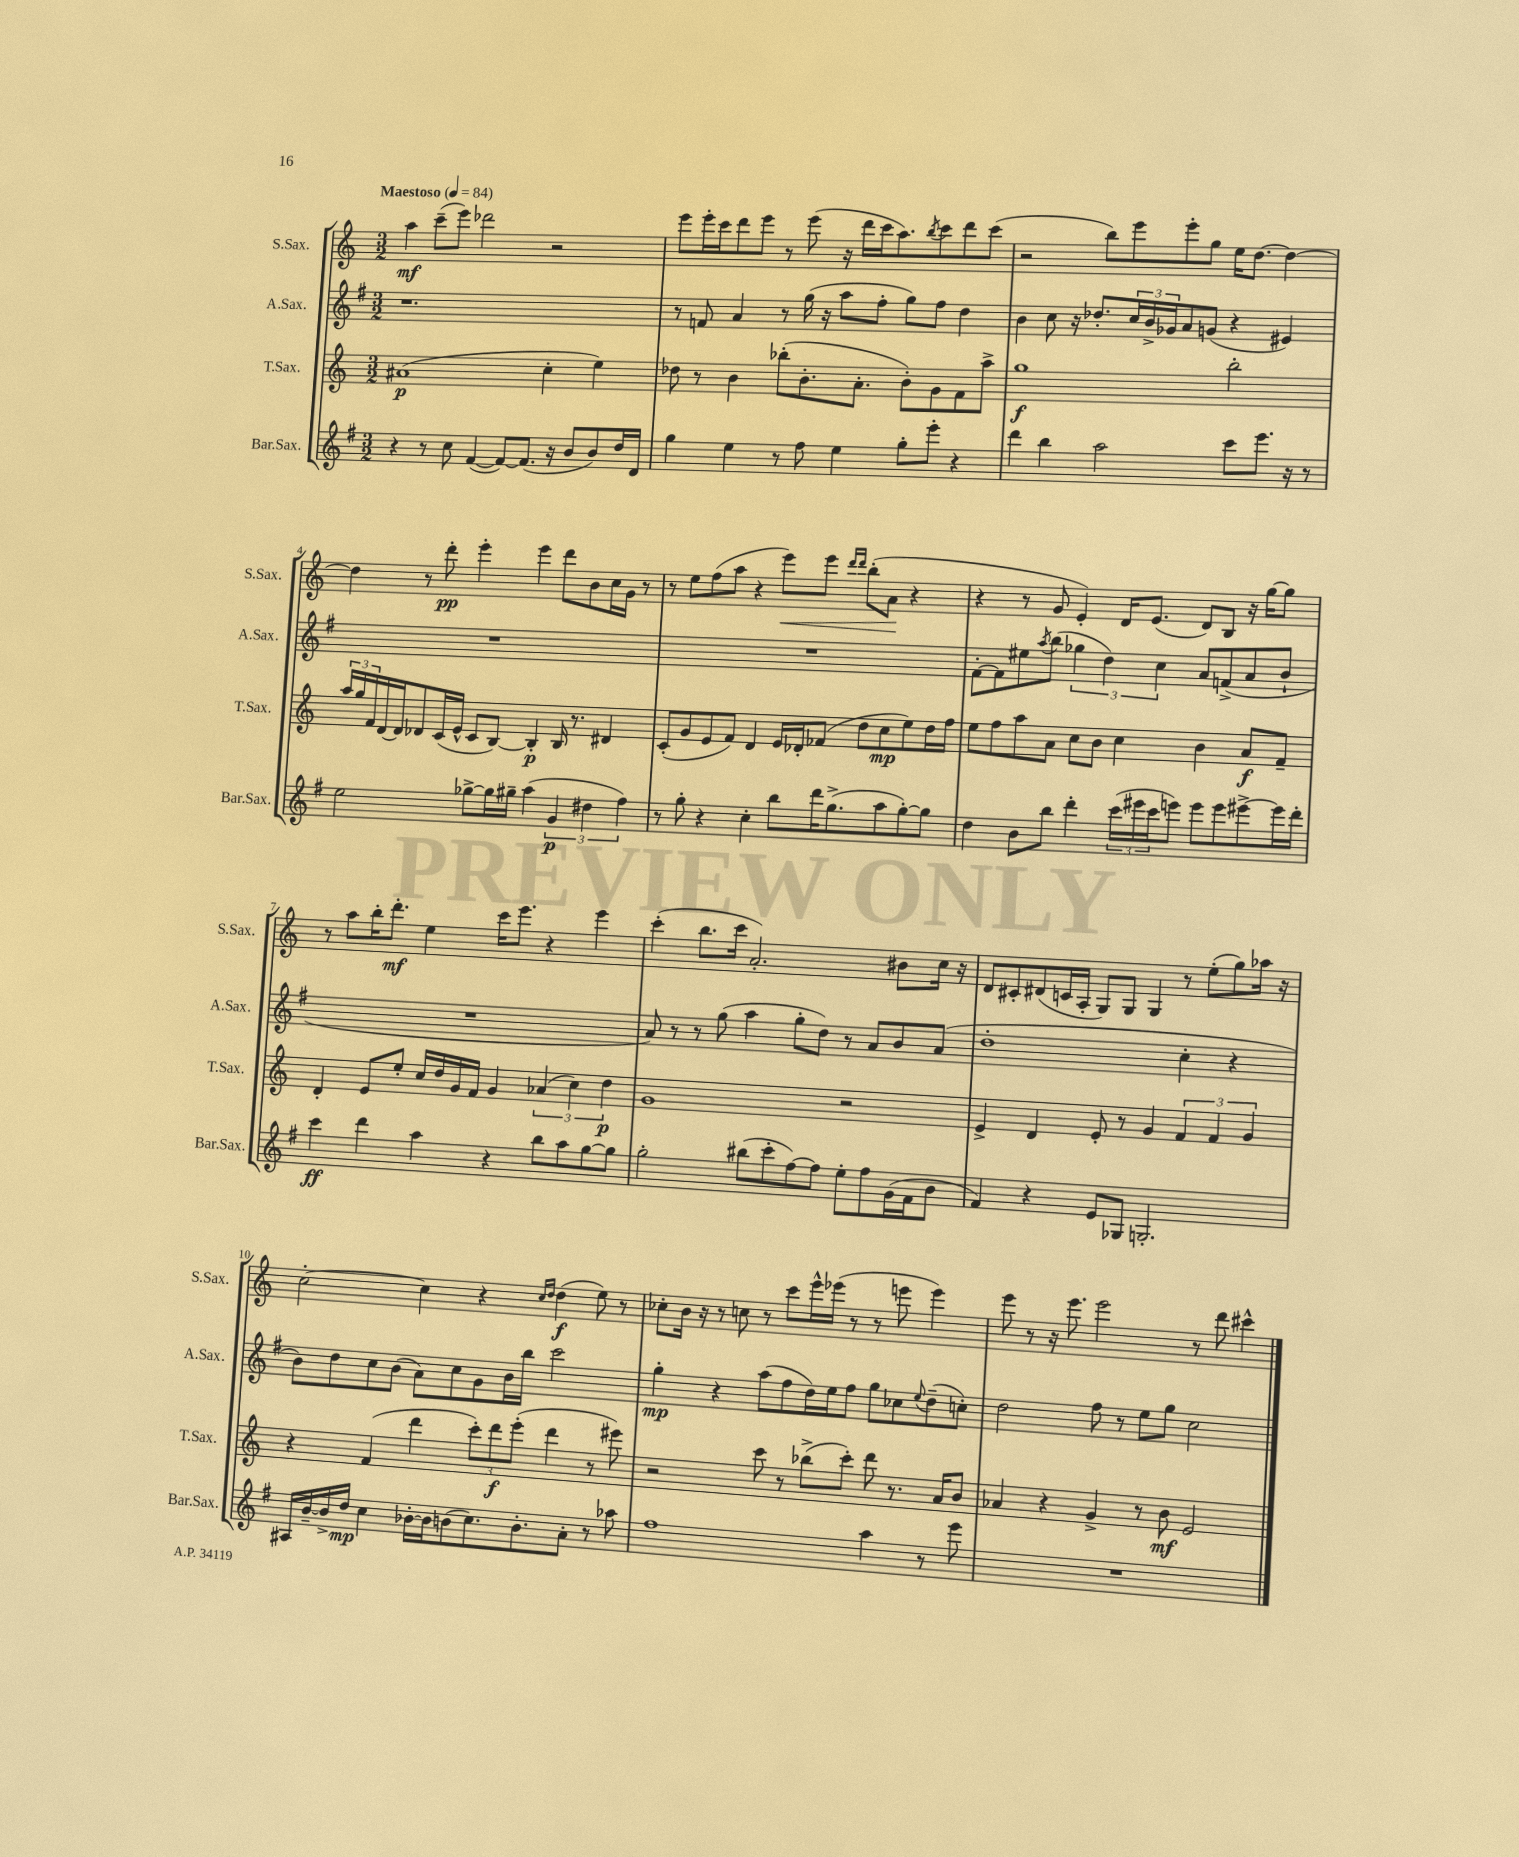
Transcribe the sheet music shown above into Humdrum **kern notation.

**kern	**dynam	**kern	**dynam	**kern	**dynam	**kern	**dynam
*part4	*part4	*part3	*part3	*part2	*part2	*part1	*part1
*staff4	*staff4	*staff3	*staff3	*staff2	*staff2	*staff1	*staff1
*I"Bar.Sax.	*	*I"T.Sax.	*	*I"A.Sax.	*	*I"S.Sax.	*
*I'Bar.Sax.	*	*I'T.Sax.	*	*I'A.Sax.	*	*I'S.Sax.	*
*clefG2	*	*clefG2	*	*clefG2	*	*clefG2	*
*k[f#]	*	*k[]	*	*k[f#]	*	*k[]	*
*M3/2	*	*M3/2	*	*M3/2	*	*M3/2	*
*MM84	*	*MM84	*	*MM84	*	*MM84	*
=1	=1	=1	=1	=1	=1	=1	=1
!	!	!	!	!	!	!LO:TX:a:B:t=Maestoso	!
4r	.	(1a#X	p	1.r	.	4aa\	mf
8r	.	.	.	.	.	(8ccc~\L	.
8cc\	.	.	.	.	.	8eee\J)	.
([4f#/	.	.	.	.	.	2ddd-X\	.
8f#/L_)	.	.	.	.	.	.	.
(8.f#/J]	.	.	.	.	.	.	.
.	.	4cc'\	.	.	.	2r	.
16r	.	.	.	.	.	.	.
8b/L	.	.	.	.	.	.	.
8b/)	.	4ee\)	.	.	.	.	.
16dd/L	.	.	.	.	.	.	.
16d/JJ	.	.	.	.	.	.	.
=2	=2	=2	=2	=2	=2	=2	=2
4gg\	.	8dd-X\	.	8r	.	8eee\L	.
.	.	8r	.	8fn/	.	16eee'\L	.
.	.	.	.	.	.	16ccc\J	.
4ee\	.	4b\	.	4a/	.	8ddd\	.
.	.	.	.	.	.	8eee\J	.
8r	.	(8bb-X'\L	.	8r	.	8r	.
8ff#\	.	8.b'\	.	(16gg\	.	(8eee\	.
.	.	.	.	16r	.	.	.
4ee\	.	.	.	8aa\L	.	16r	.
.	.	8.a'\J	.	.	.	16ddd\LL	.
.	.	.	.	8ff#'\J	.	16ccc\J	.
.	.	.	.	.	.	8.aa\)	.
8gg'\L	.	8b'\L)	.	8gg\L)	.	.	.
.	.	.	.	.	.	8qbb/	.
8eee'\J	.	8g\	.	8ff#\J	.	8ccc\	.
4r	.	8f\	.	4dd\	.	8ddd\	.
.	.	8aa^\J	.	.	.	(8ccc\J	.
=3	=3	=3	=3	=3	=3	=3	=3
4ddd\	.	1gg	f	4b\	.	2r	.
4bb\	.	.	.	8cc\	.	.	.
.	.	.	.	16r	.	.	.
.	.	.	.	8.dd-X'/L	.	.	.
2aa\	.	.	.	.	.	8bb\L)	.
.	.	.	.	24cc/L	.	8eee\	.
.	.	.	.	24b^/	.	.	.
.	.	.	.	24g-X/J	.	.	.
.	.	.	.	8a/	.	8eee'\	.
.	.	.	.	(8gn/J	.	8gg\J	.
8ccc\L	.	2bb'\	.	4r	.	16ee\KL	.
.	.	.	.	.	.	[8.dd\J	.
8.eee\J	.	.	.	.	.	.	.
.	.	.	.	4e#X/)	.	4dd\_	.
16r	.	.	.	.	.	.	.
8r	.	.	.	.	.	.	.
!!LO:LB:g=z
=4	=4	=4	=4	=4	=4	=4	=4
2ee\	.	24aa/LL	.	1.r	.	4dd\]	.
.	.	24gg/	.	.	.	.	.
.	.	24f/	.	.	.	.	.
.	.	[16d/	.	.	.	.	.
.	.	16d/J]	.	.	.	.	.
.	.	8d-X/	.	.	.	8r	.
.	.	(16c/L	.	.	.	8ddd'\	pp
.	.	16e^^/JJ	.	.	.	.	.
[8gg-X^\L	.	8c/L	.	.	.	4eee'\	.
16gg-\L]	.	[8B/J)	.	.	.	.	.
16gg#X~\JJ	.	.	.	.	.	.	.
(4aa\	.	4B'/]	p	.	.	4eee\	.
6g/	p	16B/	.	.	.	8ddd\L	.
.	.	8.r	.	.	.	.	.
.	.	.	.	.	.	8b\	.
6dd#X\	.	.	.	.	.	.	.
.	.	4d#X/	.	.	.	16cc\L	.
.	.	.	.	.	.	16g\JJ	.
6ff#\)	.	.	.	.	.	.	.
.	.	.	.	.	.	8r	.
=5	=5	=5	=5	=5	=5	=5	=5
8r	.	(8c'/L	.	1.r	.	8r	.
8gg'\	.	8g/	.	.	.	8ee\L	.
4r	.	8e/	.	.	.	(8ff\	.
.	.	8f/J)	.	.	.	8aa\J	.
4cc'\	.	4d/	.	.	.	4r	.
!	!	!	!	!	!	!	!LO:HP:b
8bb\L	.	16e/LL	.	.	.	8eee\L)	<
.	.	16d-X'/J	.	.	.	.	.
16ddd\K	.	(8f-X/J	.	.	.	8eee\J	.
(8.gg^\	.	.	.	.	.	.	.
.	.	.	.	.	.	16qqddd/LL	.
.	.	.	.	.	.	16qqddd/JJ	.
.	.	8dd\L	.	.	.	(8bb'\L	.
8aa\	.	8cc\	mp	.	.	8a\J	.
[8gg'\)	.	8ee\)	.	.	.	4r	[
8gg\J]	.	16dd\L	.	.	.	.	.
.	.	16ff\JJ	.	.	.	.	.
=6	=6	=6	=6	=6	=6	=6	=6
4dd\	.	8ee\L	.	[8f#'\L	.	4r	.
.	.	8ff\	.	8f#\]	.	.	.
8b\L	.	8aa\	.	8ee#X\	.	8r	.
.	.	.	.	8qaa/	.	.	.
8bb\J	.	8a\J	.	(8bb\J	.	8g/	.
4ddd'\	.	8cc\L	.	6gg-X\	.	4e'/)	.
.	.	8b\J	.	.	.	.	.
.	.	.	.	6dd\)	.	.	.
(24ccc\LL	.	4cc\	.	.	.	16d/KL	.
24eee#X\	.	.	.	.	.	.	.
.	.	.	.	.	.	(8.e/J	.
24ccc\J	.	.	.	6cc\	.	.	.
8eeen\J)	.	.	.	.	.	.	.
8eee\L	.	4b\	.	8a/L	.	8d/L)	.
8eee\	.	.	.	(8fn^/	.	8B/J	.
[8eee#X^\	.	8a/L	f	8a/	.	16r	.
.	.	.	.	.	.	[16gg\KL	.
16eee#\L]	.	8f~/J	.	8b`/J	.	8gg\J]	.
16ddd'\JJ	.	.	.	.	.	.	.
!!LO:LB:g=z
=7	=7	=7	=7	=7	=7	=7	=7
4ccc\	ff	4d'/	.	1.r	.	8r	.
.	.	.	.	.	.	8aa\L	.
4ddd\	.	8e/L	.	.	.	16bb'\K	.
.	.	.	.	.	.	8.ddd'\J	mf
.	.	8ee'/J	.	.	.	.	.
4aa\	.	16cc/LL	.	.	.	4ee\	.
.	.	16dd/	.	.	.	.	.
.	.	16g/	.	.	.	.	.
.	.	16f/JJ	.	.	.	.	.
4r	.	4g/	.	.	.	16ccc\KL	.
.	.	.	.	.	.	8.eee\J	.
8bb\L	.	(6a-X/	.	.	.	4r	.
8aa\	.	.	.	.	.	.	.
.	.	6cc\)	.	.	.	.	.
[8gg\	.	.	.	.	.	4eee\	.
.	.	6dd\	p	.	.	.	.
8gg\J]	.	.	.	.	.	.	.
=8	=8	=8	=8	=8	=8	=8	=8
2gg'\	.	1g	.	8a/)	.	(4ccc'\	.
.	.	.	.	8r	.	.	.
.	.	.	.	8r	.	8.bb\L	.
.	.	.	.	(8gg\	.	.	.
.	.	.	.	.	.	16ccc\Jk	.
(8bb#X\L	.	.	.	4aa\	.	2.a'/)	.
8ccc'\	.	.	.	.	.	.	.
[8ff#\)	.	.	.	8gg'\L	.	.	.
8ff#\J]	.	.	.	8dd\J)	.	.	.
8ee'\L	.	2r	.	8r	.	.	.
8ff#\	.	.	.	8a/L	.	.	.
(16g\L	.	.	.	8b/	.	8b#X\L	.
16f#\J	.	.	.	.	.	.	.
8b\J	.	.	.	(8a/J	.	16cc\Jk	.
.	.	.	.	.	.	16r	.
=9	=9	=9	=9	=9	=9	=9	=9
4f#/)	.	4e^/	.	1dd'	.	8d/L	.
.	.	.	.	.	.	8c#X'/	.
4r	.	4d/	.	.	.	(8d#X/	.
.	.	.	.	.	.	16cn/L	.
.	.	.	.	.	.	16A'/JJ	.
8e/L	.	8e'/	.	.	.	8G/L)	.
8G-X/J	.	8r	.	.	.	8G/J	.
2.Gn'/	.	4g/	.	.	.	4G/	.
.	.	6f/	.	4cc'\	.	8r	.
.	.	.	.	.	.	(8ee'\L	.
.	.	6f/	.	.	.	.	.
.	.	.	.	4r	.	8gg\)	.
.	.	6g/	.	.	.	.	.
.	.	.	.	.	.	16aa-X\Jk	.
.	.	.	.	.	.	16r	.
!!LO:LB:g=z
=10	=10	=10	=10	=10	=10	=10	=10
16A#X/LL	.	4r	.	8b\L)	.	[2cc'\	.
[16b~/	.	.	.	.	.	.	.
16b^/]	.	.	.	8dd\	.	.	.
16dd/JJ	mp	.	.	.	.	.	.
4cc\	.	(4f/	.	8cc\	.	.	.
.	.	.	.	(8b\J	.	.	.
[16b-X'\LL	.	4ddd\	.	8a\L)	.	4cc\]	.
16b-\J]	.	.	.	.	.	.	.
(8bn\	.	.	.	8cc\	.	.	.
8.cc\)	.	12ccc'\L)	.	8g\	.	4r	.
.	.	12ddd\	f	.	.	.	.
.	.	.	.	16b\L	.	.	.
.	.	(12eee'\J	.	.	.	.	.
8.b'\	.	.	.	16bb\JJ	.	.	.
.	.	.	.	.	.	16qqcc/LL	.
.	.	.	.	.	.	16qqdd/JJ	.
.	.	4ddd\	.	2ccc\	.	(4dd\	f
8a'\J	.	.	.	.	.	.	.
8r	.	8r	.	.	.	8ee\)	.
8aa-X\	.	8eee#X\)	.	.	.	8r	.
=11	=11	=11	=11	=11	=11	=11	=11
1ff#	.	2r	.	4gg'\	mp	8cc-X'\L	.
.	.	.	.	.	.	16b\Jk	.
.	.	.	.	.	.	16r	.
.	.	.	.	4r	.	8r	.
.	.	.	.	.	.	8ccn\	.
.	.	8ccc\	.	(8aa\L	.	8r	.
.	.	8r	.	8ff#\	.	8ccc\L	.
.	.	(8bb-X^\L	.	16dd\L)	.	16eee^^\L	.
.	.	.	.	16ee\J	.	(16eee-X\JJ	.
.	.	8ccc'\J)	.	8ff#\J	.	8r	.
4aa\	.	8ddd\	.	8gg\L	.	8r	.
.	.	8.r	.	8cc-X\	.	8eeen\	.
.	.	.	.	8qqee/	.	.	.
8r	.	.	.	(8dd~\	.	4eee\)	.
.	.	16a/KL	.	.	.	.	.
8eee\	.	8b/J	.	8ccn'\J)	.	.	.
=12	=12	=12	=12	=12	=12	=12	=12
1.r	.	4a-X/	.	2dd\	.	8eee\	.
.	.	.	.	.	.	8r	.
.	.	4r	.	.	.	16r	.
.	.	.	.	.	.	8.eee\	.
.	.	4g^/	.	8ff#\	.	2eee\	.
.	.	.	.	8r	.	.	.
.	.	8r	.	8ee\L	.	.	.
.	.	8b\	mf	8gg\J	.	.	.
.	.	2e/	.	2cc\	.	8r	.
.	.	.	.	.	.	8ddd\	.
.	.	.	.	.	.	4ccc#X^^\	.
==	==	==	==	==	==	==	==
*-	*-	*-	*-	*-	*-	*-	*-
